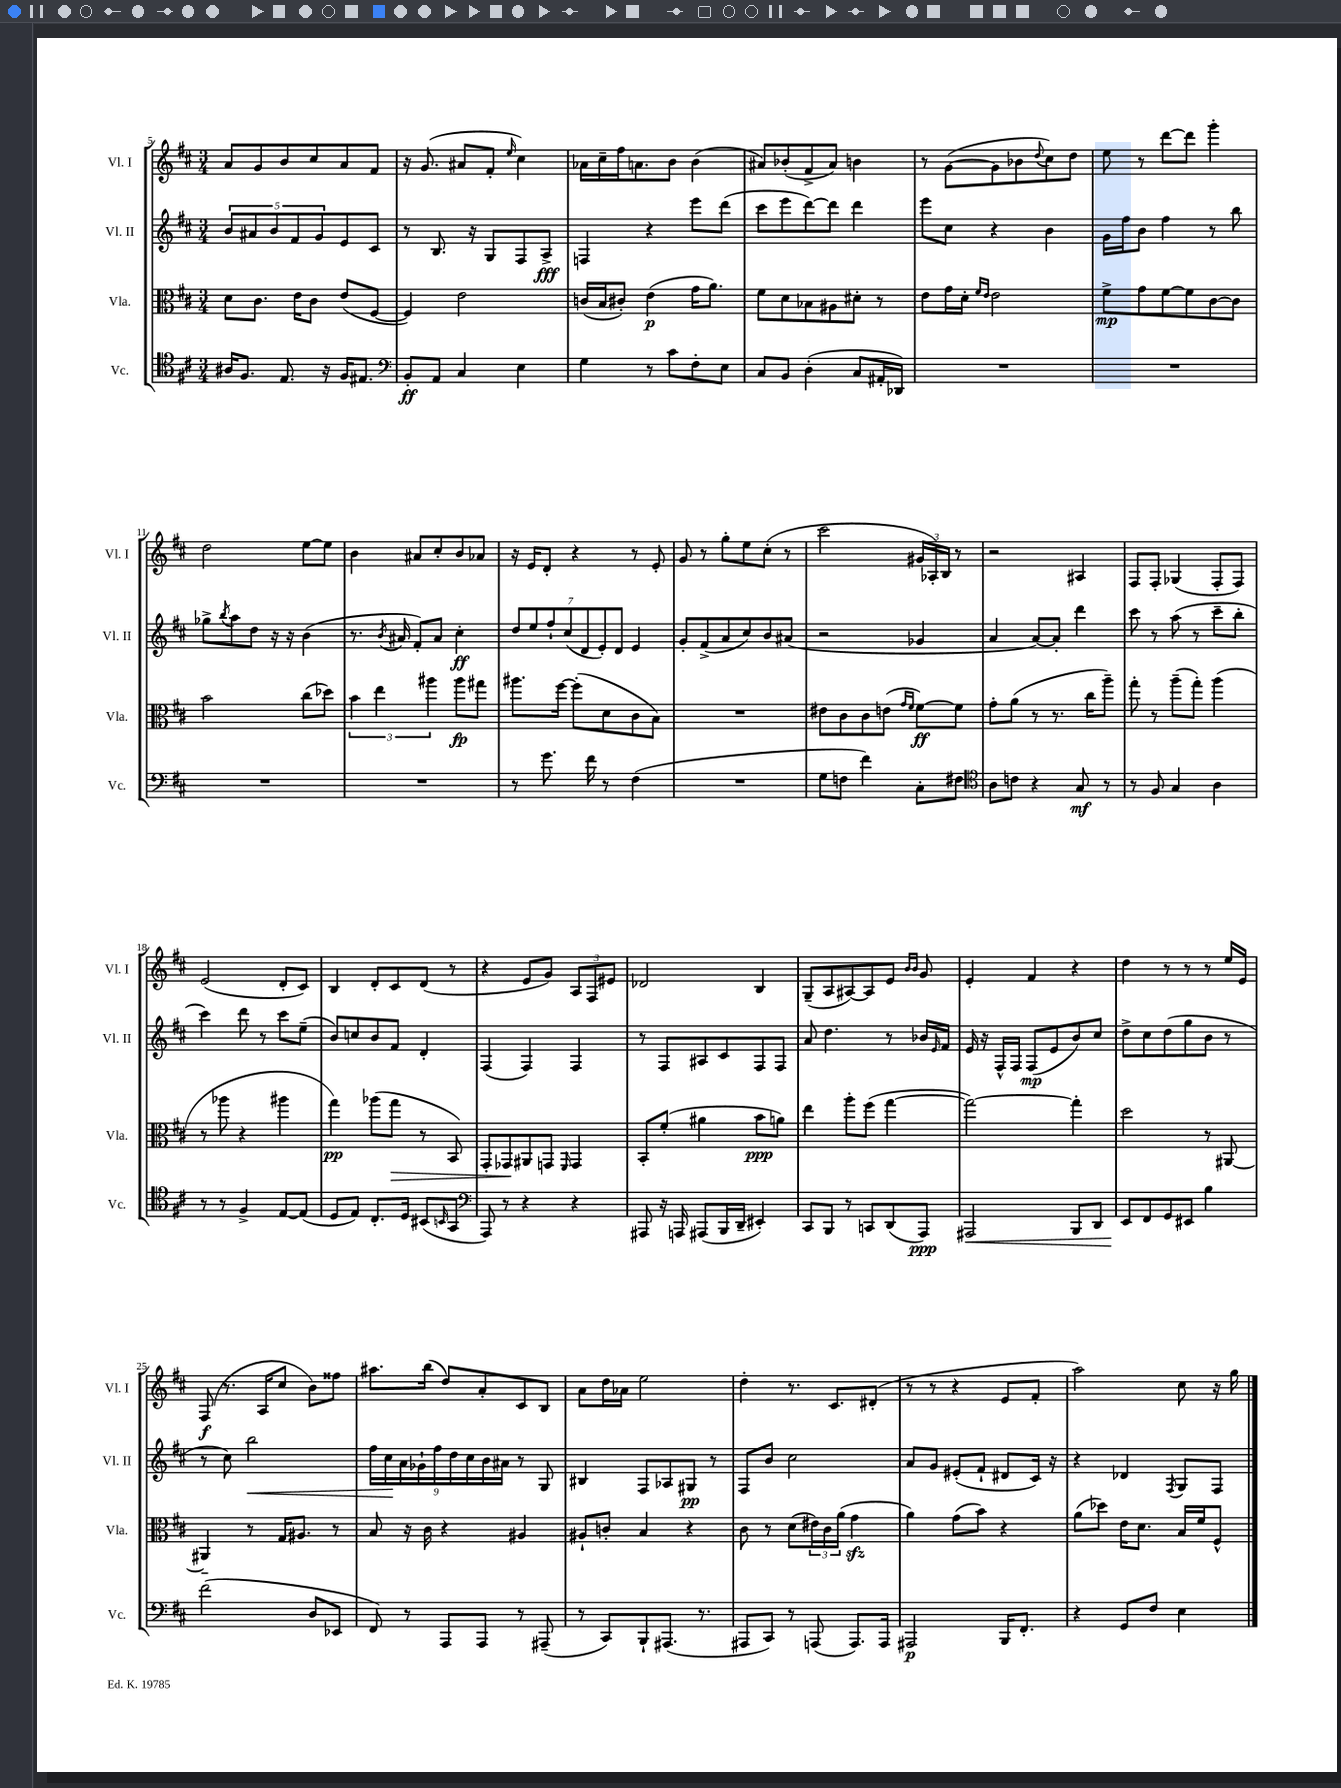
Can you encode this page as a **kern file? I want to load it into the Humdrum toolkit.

**kern	**kern	**kern	**kern
*staff4	*staff3	*staff2	*staff1
*clefC4	*clefC3	*clefG2	*clefG2
*k[f#c#]	*k[f#c#]	*k[f#c#]	*k[f#c#]
*M3/4	*M3/4	*M3/4	*M3/4
16A#/LK	8d\L	10b/L	8a/L
8.F#/J	.	.	.
.	.	10a#/	.
.	8.c#\J	.	8g/
.	.	10b/	.
8.E/	.	.	8b/
.	.	10f#/	.
.	16e\LK	.	.
.	8c#\J	.	8cc#/
.	.	10g/	.
16r	.	.	.
16F#/LK	(8e/L	8e/	8a/
8.E#/J	.	.	.
.	[8F#/J	8c#/J	8f#/J
=	=	=	=
*clefF4	*	*	*
8BB'/L	4F#/])	8r	16r
.	.	.	(8.g/
8AA/J	.	8.B/	.
4C#/	2e\	.	8a#/L
.	.	16r	.
.	.	8G/L	8f#'/J
.	.	.	16qqee/
4E\	.	8F#/	4cc#\)
.	.	8A^/J	.
=	=	=	=
4G\	(16c/LL	4F/	16a-\LL
.	16B/J	.	16cc#~\
.	8c#'/J)	.	16ff#\J
.	.	.	8.a\
8r	(4e\	4r	.
8c#\L	.	.	8b\J
8F#'\	16g\LK	8eee\L	(4b\
.	8.a\J)	.	.
8E\J	.	(8ddd\J	.
=	=	=	=
8C#/L	8f#\L	8ccc#\L	8a#/L)
8BB/J	8d\	8eee\	(8b-'/
(4D'\	8B-\	[8ddd\)	8f#^/
.	8A#\	8ddd\]J	8a#/J)
8C#/L	8d#'\J	4ddd\	4b\
16AA#'/L	8r	.	.
16DD-/JJ)	.	.	.
=	=	=	=
2.r	8e\L	8eee\L	8r
.	16g\L	8cc#\J	([8g\L
.	16d'\JJ	.	.
.	16qqf#/LL	.	.
.	16qqe/JJ	.	.
.	2e\	4r	8g\]
.	.	.	8b-\
.	.	.	8qqdd/
.	.	4b\	8cc#\)
.	.	.	8dd\J
=	=	=	=
2.r	8f#^\L	16g\LL	8ee\
.	.	16ff#\J	.
.	8g\	8b\J	8r
.	[8f#\	4ff#\	[8ddd\L
.	8f#\]	.	8ddd\]J
.	[8c#\	8r	4ggg'\
.	8c#\]J	8bb\	.
=	=	=	=
2.r	2b\	8gg-^\L	2dd\
.	.	8qbb/	.
.	.	8aa\	.
.	.	8dd\J	.
.	.	16r	.
.	.	16r	.
.	(8cc#\L	(4b\	[8ee\L
.	8dd-\J)	.	8ee\]J
=	=	=	=
2.r	6b\	8.r	4b\
.	6ee\	.	.
.	.	8qb/	.
.	.	16a#/	.
.	.	8f#'/L)	8a#/L
.	6aa#\	.	.
.	.	8a#/J	8cc#'/
.	8aa#\L	4cc#'\	8b/
.	8gg#\J	.	8a-/J
=	=	=	=
8r	8.aa#\L	14dd/L	16r
.	.	.	16e/LK
.	.	14ee/	.
8.g\	.	.	8d'/J
.	.	14ff#`/	.
.	[16ff#\Jk	.	.
.	.	(14cc#/	.
.	(8ff#'\]L	.	4r
.	.	14d/	.
16f#\	.	.	.
.	.	14e'/)	.
8r	8d\	.	.
.	.	14d/J	.
(4F#\	8c#\	4e/	8r
.	8B\J)	.	8e'/
=	=	=	=
2.r	2.r	8g'/L	8g/
.	.	(8f#^/	8r
.	.	8a/	8gg'\L
.	.	8cc#/)	8ee\
.	.	8b/	(8cc#'\J
.	.	(8a#/J	8r
=	=	=	=
8G\L	8e#\L	2r	2ccc#\
8F\J	8c#\	.	.
4f#\)	8c#\	.	.
.	(8e\J	.	.
.	16qqg/LL	.	.
.	16qqf#/JJ	.	.
8C#'\L	[8f#\L)	4g-/	24g#/LL
.	.	.	24A-'/)
.	.	.	24B/JJ
8F#\J	8f#\]J	.	8r
=	=	=	=
*clefC4	*	*	*
8A\L	8g'\L	4a/	2r
8c\J	(8a\J	.	.
4r	8r	[8a/L)	.
.	8.r	8a'/]J	.
8G/	.	4ddd\	4A#/
.	16cc#\LK	.	.
8r	8aa~\J)	.	.
=	=	=	=
8r	8gg'\	8ccc#\	8F#/L
8F#/	8r	8r	8F#'/J
4G/	(8aa~\L	(8aa\	(4G-/
.	8gg'\J)	8r	.
4A\	(4aa\	8ccc#~\L	8F#'/L
.	.	8bb'\J	8F#/J)
=	=	=	=
8r	8r	4ccc#\)	(2e/
8r	8aa-\	.	.
4F#^/	4r	8ddd\	.
.	.	8r	.
[8E/L	4aa#\	8ccc#\L	8d'/L
(8E/]J	.	(8ee~\J	8c#/J)
=	=	=	=
8D/L	4gg\)	8b/L)	4B/
8E/J)	.	8cc/	.
8.C#'/L	(8aa-\L	8b/	8d'/L
.	8gg\J	8f#/J	8c#/
16D/Jk	.	.	.
(8BB#/L	8r	4d'/	(8d/J
16qqBB/	.	.	.
8GG/J	8BB/)	.	8r
=	=	=	=
*clefF4	*	*	*
8AAA/)	8GG'/L	(4F#/	4r
8r	8GG-/	.	.
4r	8AA#/	4F#/)	8e/L
.	8GG/J	.	8g/J)
.	16qqFF#/	.	.
4r	4GG/	4F#/	12A/L
.	.	.	12F#/
.	.	.	12e#/J
=	=	=	=
8AAA#/	8BB'/L	8r	2d-/
16r	(8f#'/J	8F#/L	.
16AAA/	.	.	.
(8AAA#/L	4a#\	8A#/	.
16BBB/L	.	8c#/	.
16DD~/JJ	.	.	.
4EE#'/)	8b\L	8F#/	4B/
.	8a\J)	8F#/J	.
=	=	=	=
8CC#/L	4ee\	8a/	(8G~/L
8BBB/J	.	4.dd\	8A/
8r	8aa'\L	.	[8A#/)
8CC/L	(8ff#\J	.	8A#/]
(8DD/	[4gg\	8r	8e/J
.	.	.	16qqb/LL
.	.	.	16qqb/JJ
8AAA/J)	.	16b-/LL	8g/
.	.	16qqe/	.
.	.	16f#/JJ	.
=	=	=	=
2AAA#/	2gg\_)	16e/	4e'/
.	.	16r	.
.	.	16F#^^/LL	.
.	.	16F#/JJ	.
.	.	(8F#/L	4f#/
.	.	8e/	.
8BBB/L	4gg'\]	8b/)	4r
8DD/J	.	8cc#/J	.
=	=	=	=
8EE/L	2dd\	8dd^\L	4dd\
8FF#/	.	8cc#\	.
8GG/	.	(8dd\	8r
8EE#/J	.	8gg\	8r
4B\	8r	8b\J	8r
.	[8AA#/	8r	16ee/LL
.	.	.	16e/JJ
=	=	=	=
(2f#\	4AA#~/]	8r	(8F#/
.	.	8cc#\)	8.r
.	8r	2bb\	.
.	.	.	16A/LK
.	16G/LK	.	8cc#/J
.	8.A#/J	.	.
8D/L	.	.	8b\L)
8EE-/J	8r	.	8ff##\J
=	=	=	=
8FF#/)	8B/	18ff#\LL	8.aa#\L
.	.	18cc#\	.
.	.	18a\	.
8r	16r	.	.
.	.	18g-`\	.
.	16c#\	.	(16bb\Jk
.	.	18ff#\	.
8AAA/L	4r	.	8dd/L)
.	.	18dd\	.
.	.	18cc#\	.
8AAA/J	.	.	8a'/
.	.	18b\	.
.	.	18a#\JJ	.
8r	4A#/	8r	8c#/
(8AAA#~/	.	8G/	8B/J
=	=	=	=
8r	8A#`/L	4B#/	8a\L
8CC#/L)	8c'/J	.	16dd\L
.	.	.	16a-\JJ
8BBB`/	4B/	8F#/L	2ee\
(8.AAA#/J	.	8A-/	.
.	4r	8G#/J	.
8.r	.	.	.
.	.	8r	.
=	=	=	=
8AAA#/L	8c#\	8F#/L	4dd'\
8CC#/J)	8r	8b/J	.
8r	(8d\L	2cc#\	8.r
(8AAA/	24e#\L)	.	.
.	24c#\	.	.
.	.	.	8.c#/L
.	(24a\JJ	.	.
8.AAA/L)	4g\	.	.
.	.	.	(8d#'/J
16AAA/Jk	.	.	.
=	=	=	=
2AAA#/	4a\)	8a/L	8r
.	.	8g/J	8r
.	(8g\L	(8e#'/L	4r
.	8b\J)	8f#`/J	.
16BBB/LK	4r	8d#/L	8e/L
8.FF#'/J	.	.	.
.	.	16c#/Jk)	8f#'/J
.	.	16r	.
=	=	=	=
4r	(8a\L	4r	2aa\)
.	8dd-\J)	.	.
8GG/L	16e\LK	4d-/	.
.	8.d\J	.	.
8F#/J	.	.	.
.	.	8qF#/	.
4E\	16B/LL	8G/L	8cc#\
.	16f#/J	.	.
.	8F#^^/J	8F#/J	16r
.	.	.	16gg\
==	==	==	==
*-	*-	*-	*-
